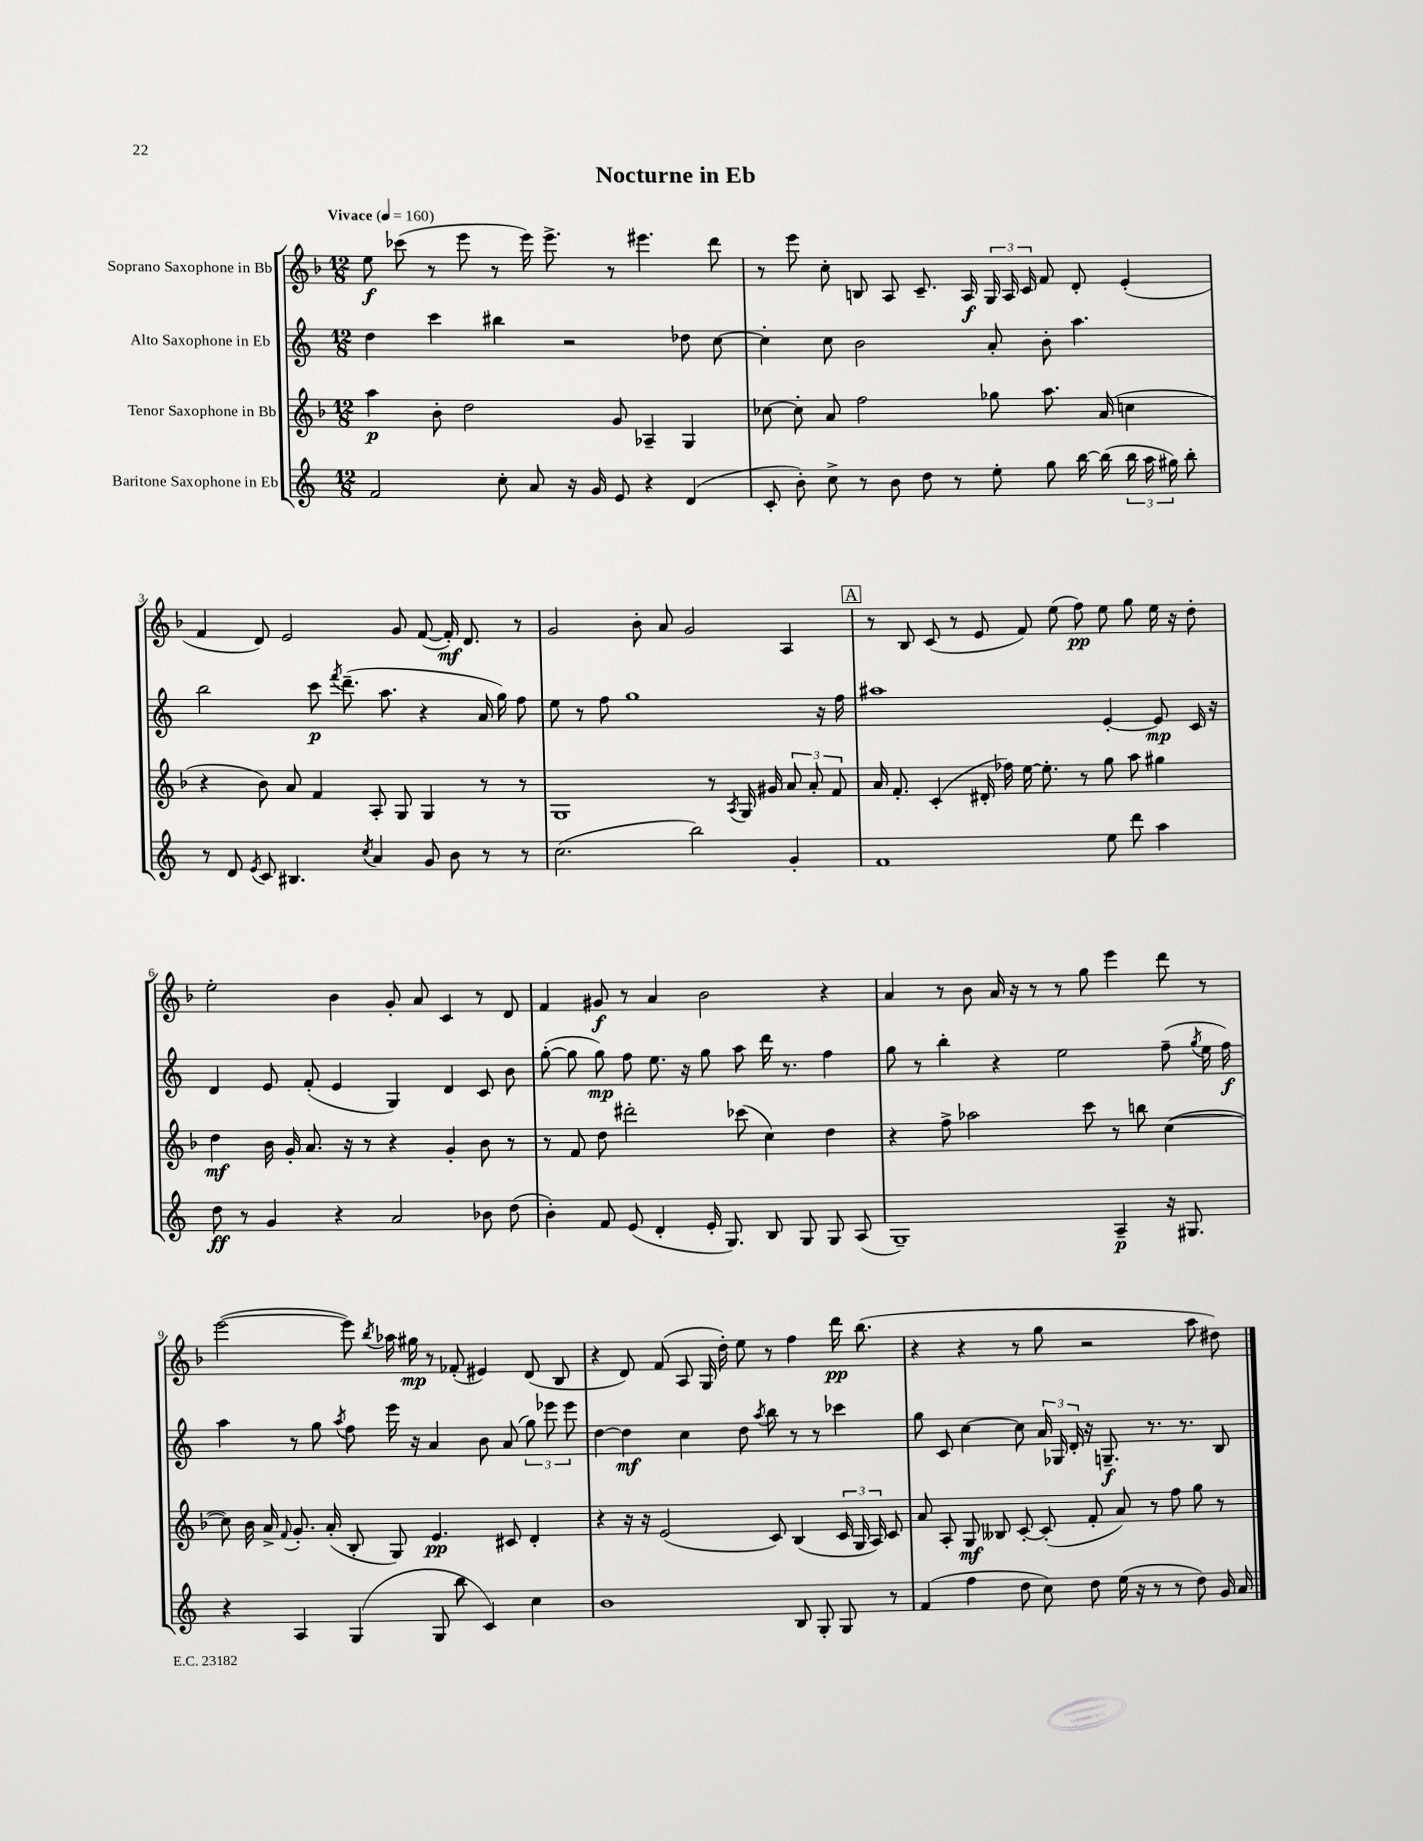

**kern	**dynam	**kern	**dynam	**kern	**dynam	**kern	**dynam
*part4	*part4	*part3	*part3	*part2	*part2	*part1	*part1
*staff4	*staff4	*staff3	*staff3	*staff2	*staff2	*staff1	*staff1
*I"Baritone Saxophone in Eb	*	*I"Tenor Saxophone in Bb	*	*I"Alto Saxophone in Eb	*	*I"Soprano Saxophone in Bb	*
*clefG2	*	*clefG2	*	*clefG2	*	*clefG2	*
*k[]	*	*k[b-]	*	*k[]	*	*k[b-]	*
*M12/8	*	*M12/8	*	*M12/8	*	*M12/8	*
*MM160	*	*MM160	*	*MM160	*	*MM160	*
=1	=1	=1	=1	=1	=1	=1	=1
!	!	!	!	!	!	!LO:TX:a:B:t=Vivace	!
2f/	.	4aa\	p	4dd\	.	8ee\	f
.	.	.	.	.	.	(8ccc-X\	.
.	.	8b-'\	.	4ccc\	.	8r	.
.	.	2dd\	.	.	.	8eee\	.
8cc'\	.	.	.	4bb#X\	.	8r	.
8a/	.	.	.	.	.	16eee\)	.
.	.	.	.	.	.	8.eee^\	.
16r	.	.	.	2r	.	.	.
16g/	.	.	.	.	.	.	.
8e/	.	8g/	.	.	.	8r	.
4r	.	4A-X~/	.	.	.	4.eee#X\	.
(4d/	.	4G/	.	8dd-X\	.	.	.
.	.	.	.	[8cc\	.	8ddd\	.
=2	=2	=2	=2	=2	=2	=2	=2
8c'/	.	[8cc-X\	.	4cc'\]	.	8r	.
8b'\)	.	8cc-'\]	.	.	.	8eee\	.
8cc^\	.	8a/	.	8cc\	.	8cc'\	.
8r	.	2ff\	.	2b\	.	8Bn/	.
8b\	.	.	.	.	.	8A/	.
8dd\	.	.	.	.	.	8.c~/	.
8r	.	.	.	.	.	.	.
.	.	.	.	.	.	16A/	f
8ee'\	.	8gg-X\	.	8a'/	.	24G/	.
.	.	.	.	.	.	24A/	.
.	.	.	.	.	.	24c/	.
8gg\	.	8.aa\	.	8b'\	.	8f/	.
[16bb\	.	.	.	4.aa\	.	8d'/	.
(16bb\]	.	(16a/	.	.	.	.	.
24bb\	.	4ccn\	.	.	.	(4e'/	.
24aa\	.	.	.	.	.	.	.
24gg#X\)	.	.	.	.	.	.	.
8bb'\	.	.	.	.	.	.	.
!!LO:LB:g=z
=3	=3	=3	=3	=3	=3	=3	=3
8r	.	4r	.	2bb\	.	4f/	.
8d/	.	.	.	.	.	.	.
8qe/	.	.	.	.	.	.	.
8c/	.	8b-\)	.	.	.	8d/)	.
4.B#X/	.	8a/	.	.	.	2e/	.
.	.	4f/	.	8ccc\	p	.	.
.	.	.	.	8qfff/	.	.	.
.	.	.	.	(8.ddd~\	.	.	.
8qcc/	.	.	.	.	.	.	.
4a/	.	8A'/	.	.	.	.	.
.	.	.	.	8.aa\	.	.	.
.	.	8G/	.	.	.	8g/	.
8g/	.	4G/	.	4r	.	([8f/	.
8b\	.	.	.	.	.	16f'/])	mf
.	.	.	.	.	.	8.d/	.
8r	.	8r	.	16a/	.	.	.
.	.	.	.	16gg\)	.	.	.
8r	.	8r	.	8ff\	.	8r	.
=4	=4	=4	=4	=4	=4	=4	=4
(2.cc\	.	1G	.	8ee\	.	2g/	.
.	.	.	.	8r	.	.	.
.	.	.	.	8ff\	.	.	.
.	.	.	.	1gg	.	.	.
.	.	.	.	.	.	8b-'\	.
.	.	.	.	.	.	8a/	.
2bb\)	.	.	.	.	.	2g/	.
.	.	8r	.	.	.	.	.
.	.	8qA/	.	.	.	.	.
.	.	16G/	.	.	.	.	.
.	.	16g#X/	.	.	.	.	.
4g'/	.	12a/	.	.	.	4A/	.
.	.	12a'/	.	.	.	.	.
.	.	.	.	16r	.	.	.
.	.	12f/	.	.	.	.	.
.	.	.	.	16ff\	.	.	.
!!LO:REH:place=s1:t=A
=5	=5	=5	=5	=5	=5	=5	=5
1f	.	16a/	.	1aa#X	.	8r	.
.	.	8.f'/	.	.	.	.	.
.	.	.	.	.	.	8B-/	.
.	.	(4c'/	.	.	.	(8c/	.
.	.	.	.	.	.	8r	.
.	.	16d#X'/	.	.	.	8e/	.
.	.	16ff-X\)	.	.	.	.	.
.	.	[16ee\	.	.	.	8f/)	.
.	.	8.ee'\]	.	.	.	.	.
.	.	.	.	.	.	(8ee\	.
.	.	8r	.	.	.	8ff\)	pp
8ee\	.	8gg\	.	[4e'/	.	8ee\	.
8ddd\	.	8aa\	.	.	.	8gg\	.
4aa\	.	4gg#X\	.	8e/]	mp	16ee\	.
.	.	.	.	.	.	16r	.
.	.	.	.	16c/	.	8dd'\	.
.	.	.	.	16r	.	.	.
!!LO:LB:g=z
=6	=6	=6	=6	=6	=6	=6	=6
8dd\	ff	4dd\	mf	4d/	.	2ee'\	.
8r	.	.	.	.	.	.	.
4g/	.	16b-\	.	8e/	.	.	.
.	.	16g'/	.	.	.	.	.
.	.	8.a/	.	(8f'/	.	.	.
4r	.	.	.	4e/	.	4b-\	.
.	.	16r	.	.	.	.	.
.	.	8r	.	.	.	.	.
2a/	.	4r	.	4G/)	.	8g'/	.
.	.	.	.	.	.	8a/	.
.	.	4g'/	.	4d/	.	4c/	.
8b-X\	.	8b-\	.	8c/	.	8r	.
(8dd\	.	8r	.	8b\	.	8d/	.
=7	=7	=7	=7	=7	=7	=7	=7
4b'\)	.	8r	.	([8gg'\	.	4f/	.
.	.	8f/	.	8gg\]	.	.	.
8f/	.	8dd\	.	8gg\)	mp	8g#X/	f
(8e/	.	2ddd#X'\	.	8ff\	.	8r	.
4d'/	.	.	.	8.ee\	.	4a/	.
.	.	.	.	16r	.	.	.
16e'/	.	.	.	8gg\	.	2b-\	.
8.G/)	.	.	.	.	.	.	.
.	.	(8ccc-X\	.	8aa\	.	.	.
8B/	.	4cc\)	.	16ddd\	.	.	.
.	.	.	.	8.r	.	.	.
8G/	.	.	.	.	.	.	.
8G/	.	4dd\	.	4ff\	.	4r	.
(8A/	.	.	.	.	.	.	.
=8	=8	=8	=8	=8	=8	=8	=8
1G~)	.	4r	.	8gg\	.	4a/	.
.	.	.	.	8r	.	.	.
.	.	8ff^\	.	4bb'\	.	8r	.
.	.	2aa-X\	.	.	.	8b-\	.
.	.	.	.	4r	.	16a/	.
.	.	.	.	.	.	16r	.
.	.	.	.	.	.	8r	.
.	.	.	.	2ee\	.	8r	.
.	.	8ccc\	.	.	.	8gg\	.
4A~/	p	8r	.	.	.	4eee\	.
.	.	8bbn\	.	.	.	.	.
16r	.	([4cc\	.	(8ff~\	.	8ddd\	.
8.G#X/	.	.	.	.	.	.	.
.	.	.	.	8qgg/	.	.	.
.	.	.	.	16ee\	.	8r	.
.	.	.	.	16ff\)	f	.	.
!!LO:LB:g=z
=9	=9	=9	=9	=9	=9	=9	=9
4r	.	8cc\])	.	4aa\	.	([2eee\	.
.	.	16b-\	.	.	.	.	.
.	.	16a^/	.	.	.	.	.
.	.	8qqf/	.	.	.	.	.
4A/	.	8.g'/	.	8r	.	.	.
.	.	.	.	8gg\	.	.	.
.	.	(16a'/	.	.	.	.	.
.	.	.	.	8qaa/	.	.	.
(4G/	.	8B-'/	.	8ff\	.	8eee\])	.
.	.	.	.	.	.	8qbb-/	.
.	.	8G/)	.	16eee\	.	16aa-X\	.
.	.	.	.	16r	.	16gg#X\	mp
8G/	.	4.e/	pp	4a/	.	8r	.
8bb\	.	.	.	.	.	(8f-X'/	.
4c/)	.	.	.	8b\	.	4e#X/)	.
.	.	8c#X/	.	(8a/	.	.	.
4cc\	.	4d'/	.	12gg\)	.	(8d/	.
.	.	.	.	12eee-X\	.	.	.
.	.	.	.	.	.	8B-/	.
.	.	.	.	12eee-\	.	.	.
=10	=10	=10	=10	=10	=10	=10	=10
1b	.	4r	.	[4dd\	.	4r	.
.	.	16r	.	4dd\]	mf	8d/)	.
.	.	16r	.	.	.	.	.
.	.	(2e/	.	.	.	(8f/	.
.	.	.	.	4cc\	.	8A/	.
.	.	.	.	.	.	16G/	.
.	.	.	.	.	.	16dd'\)	.
.	.	.	.	8dd\	.	8ee\	.
.	.	.	.	8qaa/	.	.	.
.	.	8c/)	.	8bb\	.	8r	.
8B/	.	(4B-/	.	8r	.	4ff\	.
8G'/	.	.	.	8r	.	.	.
8G/	.	24c/	.	4ccc-X\	.	16ddd\	pp
.	.	24G/	.	.	.	.	.
.	.	.	.	.	.	(8.bb-\	.
.	.	24A/)	.	.	.	.	.
8r	.	8c/	.	.	.	.	.
=11	=11	=11	=11	=11	=11	=11	=11
(4f/	.	8a/	.	8gg\	.	4r	.
.	.	8A'/	.	8c/	.	.	.
4ff\	.	8G/	mf	[4cc\	.	4r	.
.	.	8B--X/	.	.	.	.	.
8dd\	.	[8c'/	.	8cc\]	.	8r	.
8cc\)	.	(8c'/]	.	24a/	.	8gg\	.
.	.	.	.	24G-X/	.	.	.
.	.	.	.	24d'/	.	.	.
8dd\	.	8f'/	.	16r	.	2r	.
.	.	.	.	8.Gn~/	f	.	.
(16ee\	.	8a/)	.	.	.	.	.
16r	.	.	.	.	.	.	.
8r	.	8r	.	8.r	.	.	.
8r	.	8ff\	.	.	.	.	.
.	.	.	.	8.r	.	.	.
8dd\)	.	8gg\	.	.	.	8aa\	.
16g/	.	8r	.	8B/	.	8dd#X\)	.
16a/	.	.	.	.	.	.	.
==	==	==	==	==	==	==	==
*-	*-	*-	*-	*-	*-	*-	*-
